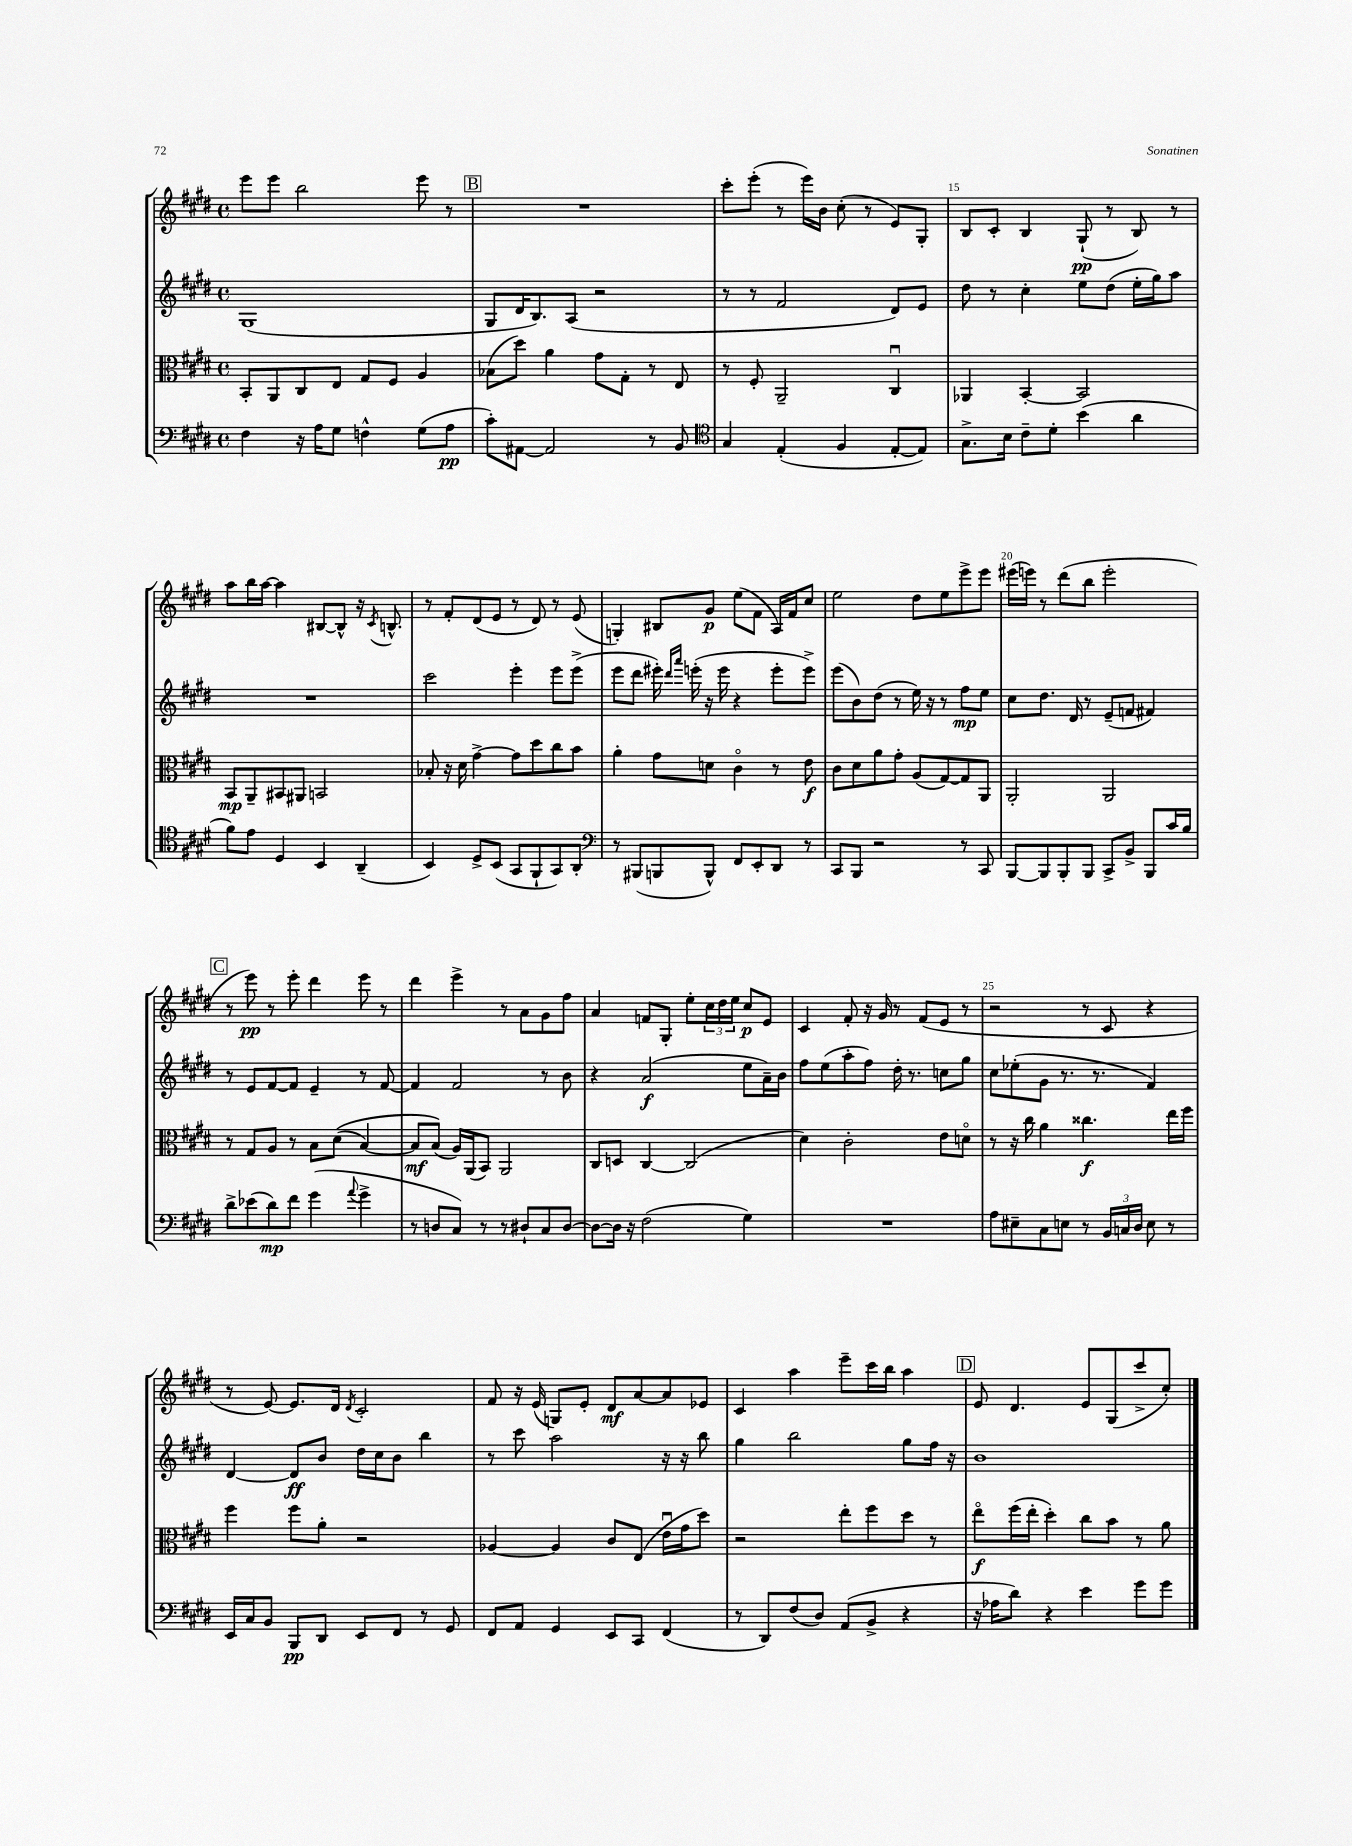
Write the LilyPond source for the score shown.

<<
\new StaffGroup <<
\new Staff = "s0" {
    \clef treble \key e \major \defaultTimeSignature \time 4/4
    e'''8 e'''8 b''2 e'''8 r8 |
    \mark \markup { \box "B" } R1 |
    cis'''8-. e'''8-.( r8 e'''16) b'16 cis''8-.( r8 e'8) gis8-. |
    b8 cis'8-. b4 gis8-!\pp( r8 b8) r8 |
    a''8 b''16 a''16~ a''4 bis8~ bis8-^ r16 \acciaccatura { cis'8 } b8.-^ |
    r8 fis'8-. dis'8( e'8 r8 dis'8) r8 e'8( |
    g4-.) bis8 gis'8\p e''8( fis'8 a16) fis'16 cis''8 |
    e''2 dis''8 e''8 e'''8-> e'''8 |
    eis'''16( e'''16) r8 dis'''8( b''8 e'''2-. |
    \mark \markup { \box "C" } r8 e'''8\pp) r8 e'''8-. dis'''4 e'''8 r8 |
    dis'''4 e'''4-> r8 a'8 gis'8 fis''8 |
    a'4 f'8 gis8-. e''8-. \tuplet 3/2 { cis''16 dis''16 e''16 } cis''8\p e'8 |
    cis'4 fis'8-. r16 gis'16 r8 fis'8( e'8 r8 |
    r2 r8 cis'8 r4 |
    r8 e'8~) e'8. dis'16 \acciaccatura { dis'8 } cis'2-. |
    fis'8 r16 e'16( g8) e'8-. dis'8\mf a'8~ a'8 ees'8 |
    cis'4 a''4 e'''8-- cis'''16 b''16 a''4 |
    \mark \markup { \box "D" } e'8 dis'4. e'8 gis8( cis'''8-> cis''8-.) \bar "|." |
}
\new Staff = "s1" {
    \clef treble \key e \major \defaultTimeSignature \time 4/4
    gis1( |
    \mark \markup { \box "B" } gis8 dis'16 b8.) a8( r2 |
    r8 r8 fis'2 dis'8) e'8 |
    dis''8 r8 cis''4-. e''8 dis''8( e''16-. gis''16) a''8 |
    R1 |
    cis'''2 e'''4-. e'''8 e'''8->( |
    e'''8 dis'''8 eis'''16-.) \grace { dis'''16 a'''16 } e'''16-.( r16 e'''16 r4 e'''8-. e'''8->) |
    e'''8( b'8) dis''8( r8 e''16) r16 r8 fis''8\mp e''8 |
    cis''8 dis''8. dis'16 r8 e'8--( f'8 fis'4) |
    \mark \markup { \box "C" } r8 e'8 fis'8~ fis'8 e'4-- r8 fis'8~ |
    fis'4 fis'2 r8 b'8 |
    r4 a'2\f( e''8 a'16--) b'16 |
    fis''8 e''8( a''8-. fis''8) dis''16-. r8. c''8 gis''8 |
    cis''8 ees''8-.( gis'8 r8. r8. fis'4) |
    dis'4~ dis'8\ff b'8 dis''16 cis''16 b'8 b''4 |
    r8 cis'''8 a''2 r16 r16 b''8 |
    gis''4 b''2 gis''8 fis''16 r16 |
    \mark \markup { \box "D" } b'1 \bar "|." |
}
\new Staff = "s2" {
    \clef alto \key e \major \defaultTimeSignature \time 4/4
    b,8-. a,8 cis8 e8 gis8 fis8 a4 |
    \mark \markup { \box "B" } bes8( dis''8) a'4 gis'8 gis8-. r8 e8 |
    r8 fis8-. a,2-- cis4\downbow |
    aes,4 b,4~-. b,2 |
    b,8\mp a,8-- bis,8 ais,8 b,2 |
    bes8-. r16 dis'16 gis'4~-> gis'8 dis''8 cis''8 b'8 |
    a'4-. gis'8 d'8 cis'4\flageolet r8 e'8\f |
    cis'8 dis'8 a'8 gis'8-. a8( gis8~) gis8 a,8 |
    a,2-. a,2 |
    \mark \markup { \box "C" } r8 gis8 a8 r8 b8 dis'8(\( b4~) |
    b8\mf b8(\) a16) a,16( b,8) a,2 |
    cis8 d8 cis4~ cis2( |
    dis'4) cis'2-. e'8 d'8\flageolet |
    r8 r16 cis''16 a'4 cisis''4.\f e''16 fis''16 |
    fis''4 fis''8 a'8-. r2 |
    aes4~ aes4 cis'8 e8( e'16\downbow gis'16 dis''8) |
    r2 e''8-. fis''8 dis''8 r8 |
    \mark \markup { \box "D" } e''8\flageolet\f fis''16( e''16-. dis''4-.) cis''8 b'8 r8 a'8 \bar "|." |
}
\new Staff = "s3" {
    \clef bass \key e \major \defaultTimeSignature \time 4/4
    fis4 r16 a16 gis8 f4-^ gis8( a8\pp |
    \mark \markup { \box "B" } cis'8-.) ais,8~ ais,2 r8 b,8 |
    \clef tenor gis4 e4-.( fis4 e8~-. e8) |
    gis8.-> b16 cis'8-- dis'8-. b'4( a'4 |
    fis'8) e'8 dis4 b,4 a,4--( |
    b,4) dis8-> b,8( gis,8 fis,8-! gis,8) a,8-. |
    \clef bass r8 bis,,8( b,,8 b,,8-^) fis,8 e,8-. dis,8 r8 |
    cis,8 b,,8 r2 r8 cis,8 |
    b,,8~ b,,8 b,,8-. b,,8 cis,8-> b,8-> b,,8 cis'16 b16 |
    \mark \markup { \box "C" } dis'8-> ees'8( dis'8\mp) fis'8 gis'4( \appoggiatura { a'8 } gis'4-> |
    r8 d8 cis8) r8 r8 dis8-! cis8 dis8~ |
    dis8~ dis16 r16 fis2( gis4) |
    R1 |
    a8 eis8-- cis8 e8 r8 \tuplet 3/2 { b,16 c16 dis16 } e8 r8 |
    e,16 cis16 b,8 b,,8\pp dis,8 e,8 fis,8 r8 gis,8 |
    fis,8 a,8 gis,4 e,8 cis,8 fis,4( |
    r8 dis,8) fis8( dis8) a,8( b,8-> r4 |
    \mark \markup { \box "D" } r16 aes16 dis'8) r4 e'4 gis'8 gis'8 \bar "|." |
}
>>
>>
\layout { \context { \Score currentBarNumber = #12 \override BarNumber.break-visibility = ##(#f #t #t) barNumberVisibility = #(every-nth-bar-number-visible 5) } }
